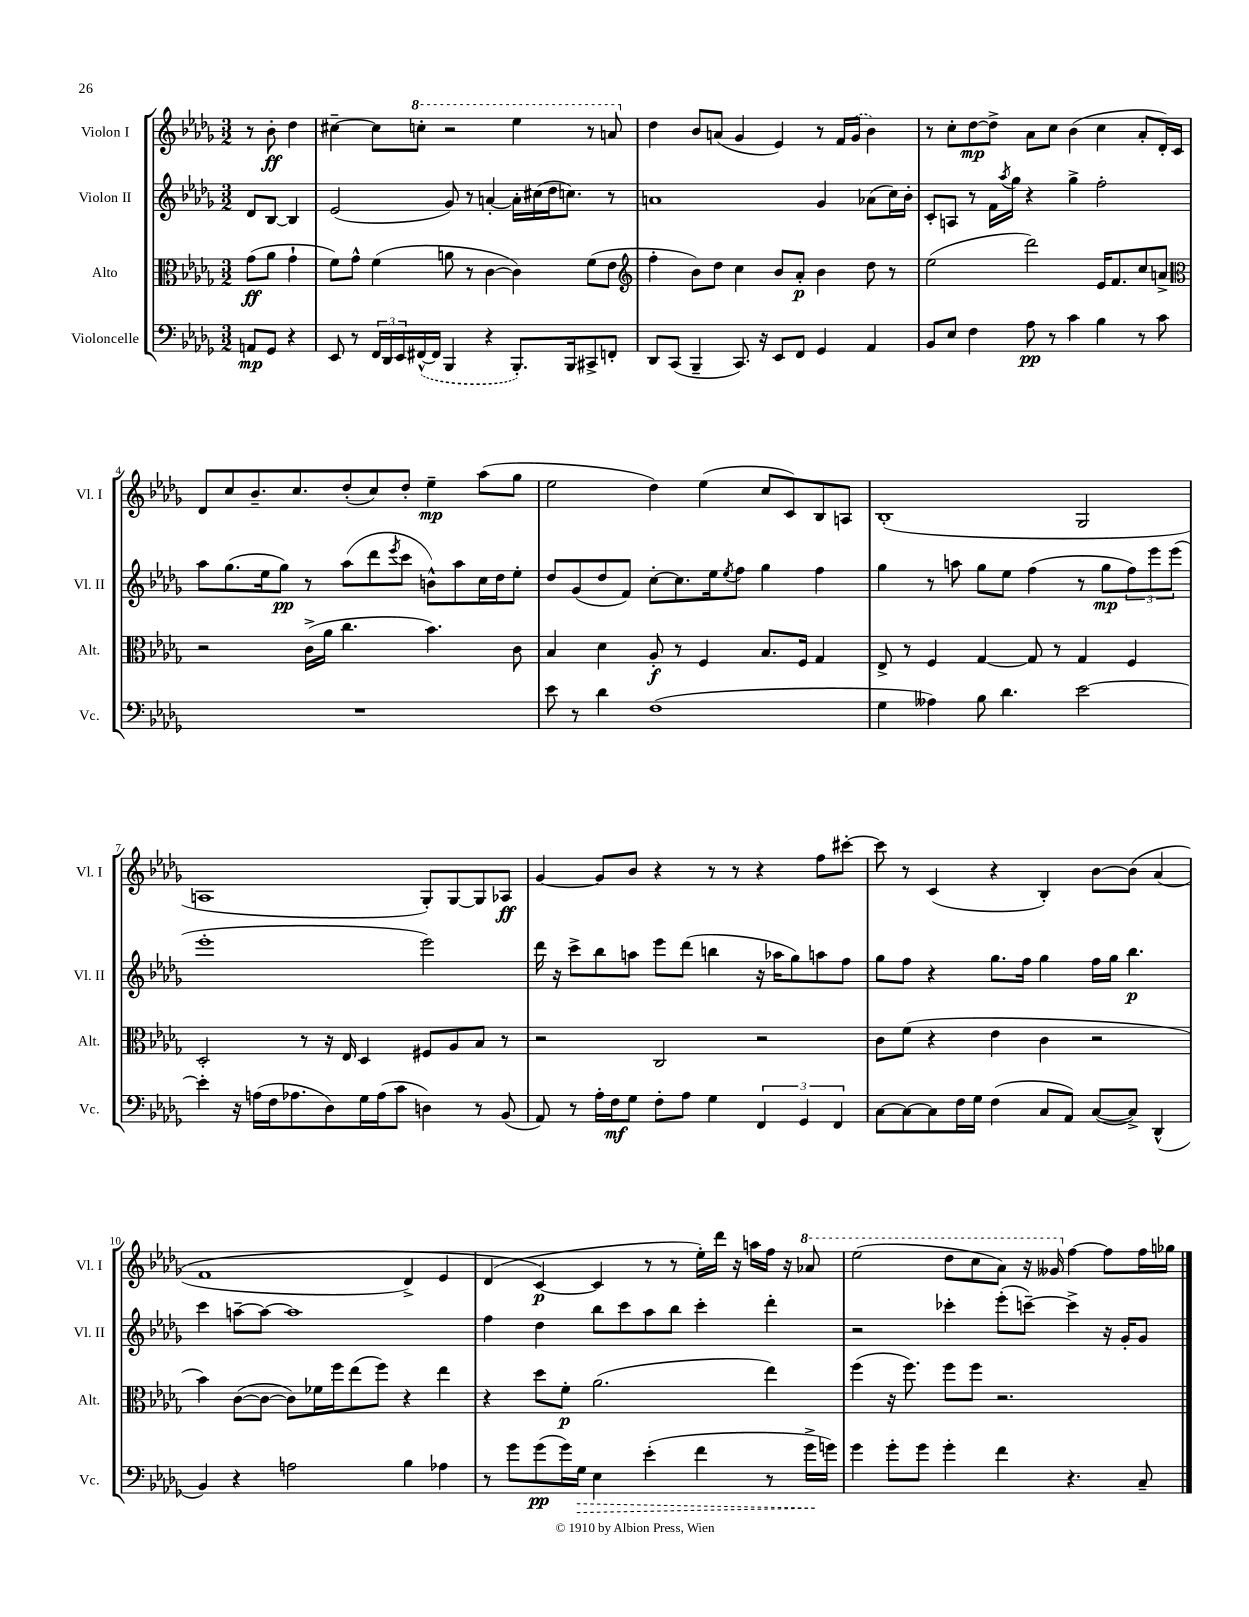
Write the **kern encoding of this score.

**kern	**kern	**kern	**kern
*staff4	*staff3	*staff2	*staff1
*clefF4	*clefC3	*clefG2	*clefG2
*k[b-e-a-d-g-]	*k[b-e-a-d-g-]	*k[b-e-a-d-g-]	*k[b-e-a-d-g-]
*M3/2	*M3/2	*M3/2	*M3/2
8AA	(8g-	8d-	8r
8GG-	8a-	[8B-	8b-'
4r	4g-`	4B-]	4dd-
=	=	=	=
8EE-	8f)	(2e-	[4cc#~
8r	8g-^^	.	.
24FF	(4f	.	8cc#]
24DD-	.	.	.
24EE-	.	.	.
([16FF#^^	.	.	8ccc'
16FF#]	.	.	.
4BBB-	8a	8g-)	2r
.	8r	8r	.
4r	[4c	[4a'	.
8.BBB-')	4c])	16a']	4eee-
.	.	(16cc#	.
.	.	16dd-	.
16BBB-	.	8.cc)	.
8CC#^	(8f	.	8r
8FF'	8e-	8r	8aa
=	=	=	=
*	*clefG2	*	*
8DD-	4ff'	1a	4dd-
(8CC	.	.	.
4BBB-~	8b-)	.	8b-
.	8dd-	.	(8a
8.CC)	4cc	.	4g-
16r	.	.	.
8EE-	8b-	.	4e-)
8FF	8a-'	.	.
4GG-	4b-	4g-	8r
.	.	.	16f
.	.	.	(16g-
4AA-	8dd-	(8a-	4b-)
.	8r	16cc)	.
.	.	16b-'	.
=	=	=	=
8BB-	(2ee-	8c'	8r
8E-	.	8A	8cc'
4F	.	8r	[8dd-
.	.	16f	8dd-^]
.	.	8qaa-	.
.	.	16gg-	.
8A-	2ddd-)	4r	8a-
8r	.	.	8cc
4c	.	4gg-^	(4b-
4B-	16e-	2ff'	4cc
.	8.f	.	.
8r	8cc	.	8a-'
8c	8a^	.	16d-')
.	.	.	16c
=	=	=	=
*	*clefC3	*	*
1.r	2r	8aa-	8d-
.	.	(8.gg-	8cc
.	.	.	8.b-~
.	.	16ee-	.
.	.	8gg-)	.
.	.	.	8.cc
.	(16c^	8r	.
.	16a-	.	.
.	4.cc	(8aa-	(8dd-'
.	.	8ddd-	8cc)
.	.	8qeee-	.
.	.	8ccc	8dd-'
.	4.b-)	8b^^)	4ee-~
.	.	8aa-	.
.	.	16cc	(8aa-
.	.	16dd-	.
.	8c	8ee-'	8gg-
=	=	=	=
8e-	4B-	8dd-	2ee-
8r	.	(8g-	.
4d-	4d-	8dd-	.
.	.	8f)	.
(1F	8A-'	[8cc'	4dd-)
.	8r	8.cc]	.
.	4F	.	(4ee-
.	.	16ee-	.
.	.	8qee-	.
.	.	8ff	.
.	8.B-	4gg-	8cc
.	.	.	8c)
.	16F	.	.
.	4G-	4ff	8B-
.	.	.	8A
=	=	=	=
4G-	8E-^	4gg-	(1B-'
.	8r	.	.
4A--)	4F	8r	.
.	.	8aa	.
8B-	[4G-	8gg-	.
4.d-	.	8ee-	.
.	8G-]	(4ff	.
.	8r	.	.
[2e-	4G-	8r	2G-
.	.	8gg-	.
.	4F	12ff)	.
.	.	12eee-	.
.	.	(12eee-	.
=	=	=	=
4e-']	2D-'	1eee-'	1A
16r	.	.	.
(16A	.	.	.
16F	.	.	.
8.A-	.	.	.
.	8r	.	.
8D-)	16r	.	.
.	16E-	.	.
16G-	4D-	.	.
(16A-	.	.	.
8c	.	.	.
4D)	8F#	2eee-)	8G-')
.	8A-	.	[8G-
8r	8B-	.	8G-]
(8BB-	8r	.	8A-
=	=	=	=
8AA-)	2r	16ddd-	[4g-
.	.	16r	.
8r	.	8ccc^	.
16A-'	.	8bb-	8g-]
16F	.	.	.
8G-	.	8aa	8b-
8F'	2C	8eee-	4r
8A-	.	(8ddd-	.
4G-	.	4bb	8r
.	.	.	8r
6FF	2r	16r	4r
.	.	16aa-	.
.	.	8gg-)	.
6GG-	.	.	.
.	.	8aa	8ff
6FF	.	.	.
.	.	8ff	[8ccc#'
=	=	=	=
[8C	8c	8gg-	8ccc#]
8C_	(8f	8ff	8r
8C]	4r	4r	(4c
16F	.	.	.
16G-	.	.	.
(4F	4e-	8.gg-	4r
.	.	16ff	.
8C	4c	4gg-	4B-')
8AA-)	.	.	.
([8C	2r	16ff	[8b-
.	.	16gg-	.
8C^])	.	4.bb-	&(8b-]
(4DD-^^	.	.	(4a-
=	=	=	=
4BB-)	4b-)	4ccc	1f
4r	([8c	[8aa~	.
.	8c_	8aa_	.
2A	8c])	1aa]	.
.	16f-	.	.
.	16ff	.	.
.	(8ee-	.	.
.	8ff)	.	.
4B-	4r	.	4d-^)
4A-	4ee-	.	4e-
=	=	=	=
8r	4r	4ff	(4d-
8g-	.	.	.
(8g-	8dd-	4dd-	[4c&)
16g-)	8f'	.	.
16G-	.	.	.
4E-	(2.a-	8bb-	4c]
.	.	8ccc	.
(4e-'	.	8aa-	8r
.	.	8bb-	8r
4f	.	4ccc'	16ee-')
.	.	.	16ddd-
.	.	.	16r
.	.	.	16aa
8r	4ee-)	4ddd-'	16ff
.	.	.	16r
16g-^	.	.	8aa-
16g)	.	.	.
=	=	=	=
4g-	(4ff	2r	(2eee-
8g-'	16r	.	.
.	8.ff)	.	.
8g-	.	.	.
4g-'	8ff	4ccc-'	8ddd-
.	8ff	.	8ccc
4f	2.r	(8eee-'	8aa-)
.	.	[8ccc~)	16r
.	.	.	16gg--
4.r	.	4ccc^]	[4ff
.	.	16r	8ff]
.	.	16g-'	.
8C~	.	8g-	16ff
.	.	.	16gg-
==	==	==	==
*-	*-	*-	*-
